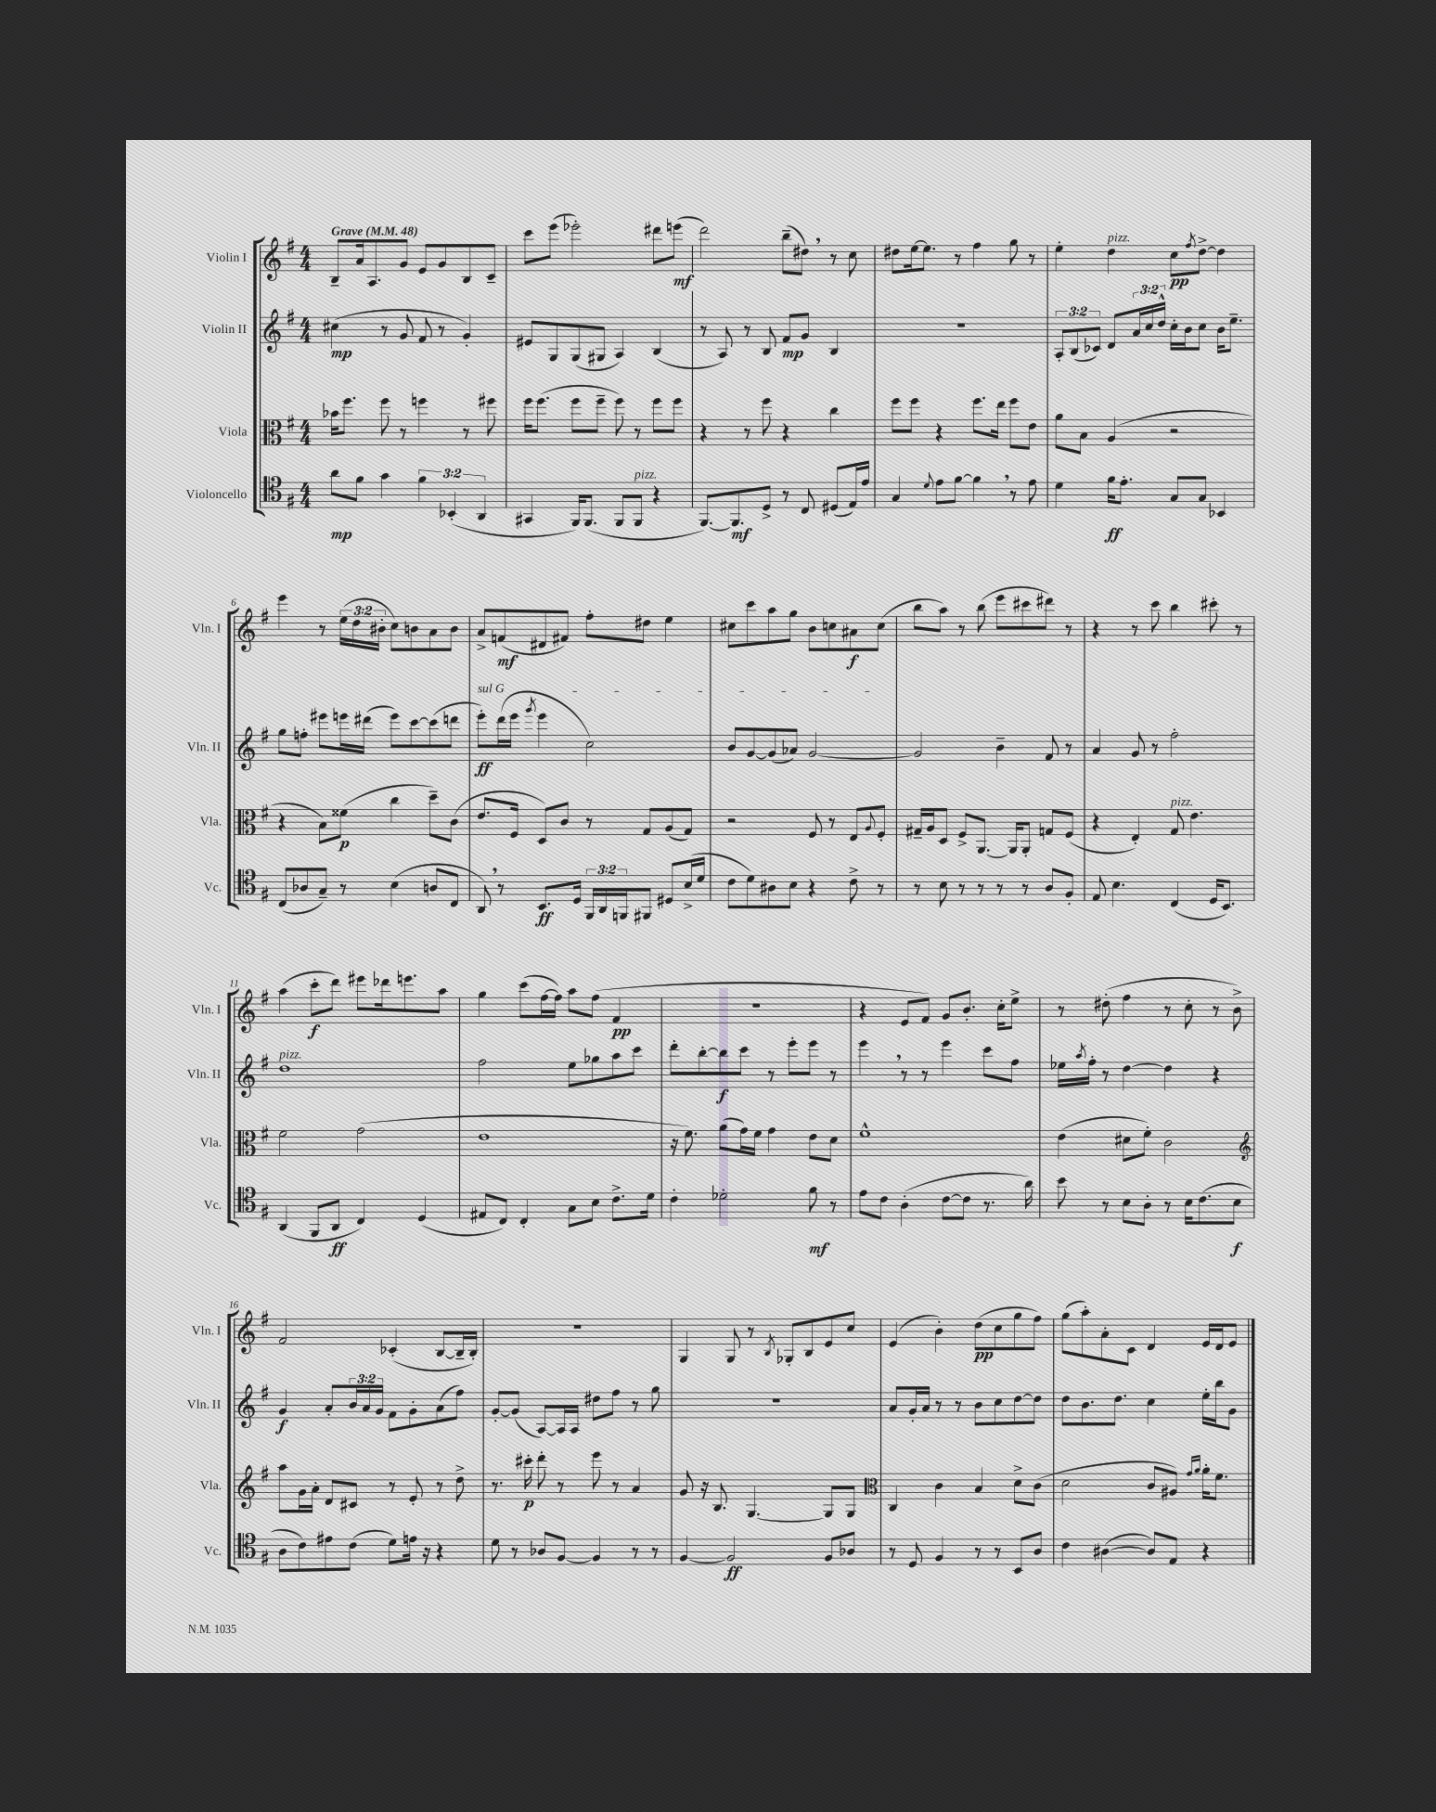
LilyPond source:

<<
\new StaffGroup <<
\new Staff = "s0" \with { instrumentName = "Violin I" shortInstrumentName = "Vln. I" } {
    \clef treble \key g \major \numericTimeSignature \time 4/4 \override Staff.TupletNumber.text = #tuplet-number::calc-fraction-text \tempo "Grave" 4 = 48
    b8-- a'16 a8. g'8 e'8 g'8 b8 c'8-- |
    c'''8 e'''8( ees'''2-.) dis'''8 e'''8\mf( |
    d'''2) b''8--( dis''8) \breathe r8 c''8 |
    dis''8 e''16~ e''8. r8 fis''4 g''8 r8 |
    e''4-. d''4^\markup { \italic "pizz." } c''8\pp \acciaccatura { fis''8 } d''8~-> d''4 |
    e'''4 r8 \tuplet 3/2 { e''16( d''16 bis'16-. } c''8) b'8 a'8 b'8 |
    a'8-> f'8\mf( dis'8 fis'8) fis''8-. dis''8 e''4 |
    cis''8 c'''8 a''8 g''8 b'8 c''8 ais'8\f c''8( |
    b''8 a''8) r8 b''8( e'''8 cis'''8 dis'''8) r8 |
    r4 r8 c'''8 b''4 cis'''8-. r8 |
    a''4( c'''8-.\f d'''8) eis'''8 des'''16 e'''8. a''8 |
    g''4 c'''8( fis''16~ fis''16) a''8 fis''8( fis'4\pp |
    R1 |
    r4 e'8 fis'8) g'8 b'8.-. c''16-. e''8-> |
    r8 dis''8-.( fis''4 r8 c''8-. r8 b'8->) |
    fis'2 ces'4-.( b8~ b16-- b16-.) |
    r1 |
    g4 g8 r8 \acciaccatura { b8 } ges8-. b8 e'8 c''8 |
    e'4( b'4-.) d''8\pp( c''8 g''8 fis''8) |
    g''8( a''8-.) a'8-. c'8 d'4 e'16 d'16 e'8 \bar "|." |
}
\new Staff = "s1" \with { instrumentName = "Violin II" shortInstrumentName = "Vln. II" } {
    \clef treble \key g \major \numericTimeSignature \time 4/4 \override Staff.TupletNumber.text = #tuplet-number::calc-fraction-text
    cis''4\mp( r8 g'8 fis'8 r8 g'4-.) |
    eis'8 g8 g8( gis8 a4) b4( |
    r8 a8) r8 b8 fis'8\mp g'8 b4 |
    r1 |
    \tuplet 3/2 { a8-. b8( ces'8) } d'8 \tuplet 3/2 { a'16 c''16 d''16-^ } c''16-. b'16 c''8 b'16 e''8.-- |
    g''8 f''8-. eis'''8 e'''16 dis'''16( e'''8) c'''8~ c'''8( d'''8 |
    \once \override TextSpanner.bound-details.left.text = \markup { \italic "sul G" } e'''8-.\ff\startTextSpan) d'''16( e'''16 \acciaccatura { g'''8 } e'''4 c''2) |
    b'8 g'8~ g'8( aes'8) g'2~\stopTextSpan |
    g'2 b'4-- fis'8 r8 |
    a'4 g'8 r8 fis''2-. |
    d''1^\markup { \italic "pizz." } |
    fis''2 e''8 ges''8 a''8 c'''8 |
    d'''8-. b''8~-. b''8\f c'''8 r8 e'''8-. e'''8 r8 |
    e'''4 \breathe r8 r8 e'''4 c'''8 fis''8 |
    ees''16 \acciaccatura { a''8 } fis''16-. r8 d''4~ d''4 r4 |
    g'4\f a'8-. \tuplet 3/2 { b'16 a'16 g'16 } fis'8 g'8-. a'8( fis''8) |
    g'8~-. g'8( a8~) a16 a16 dis''8 fis''8 r8 g''8 |
    R1 |
    a'8 g'16-. a'16 r8 r8 b'8 c''8 d''8~ d''8 |
    d''8 b'8. d''8. c''4 e''16-. b''16 g'8 \bar "|." |
}
\new Staff = "s2" \with { instrumentName = "Viola" shortInstrumentName = "Vla." } {
    \clef alto \key g \major \numericTimeSignature \time 4/4
    bes'16 fis''8. fis''8 r8 f''4 r8 fis''8 |
    fis''16 fis''8.( fis''8 fis''8-- fis''8) r8 fis''8 fis''8 |
    r4 r8 fis''8 r4 c''4 |
    fis''8 fis''8 r4 fis''8. e''16 fis''8 e'8 |
    a'8 b8 a4( r2 |
    r4 b8) fisis'8\p( c''4 d''8--) c'8( |
    e'8. fis16 d8) c'8 r8 g8 a8( g8) |
    r2 fis8 r8 e8 \appoggiatura { a8 } fis8-. |
    gis16-- a16 d8 fis8-> a,8.~ a,16 a,8-. g8 fis8( |
    r4 e4-.) g8^\markup { \italic "pizz." } e'4. |
    fis'2 g'2( |
    e'1 |
    r16 fis'8.) a'8( g'16) fis'16 g'4 e'8 d'8 |
    fis'1-^ |
    e'4( dis'8 fis'8-.) c'2 |
    \clef treble a''8 g'16 a'16-. d'8 cis'8 r8 e'8-. r8 d''8-> |
    r8. cis'''16-.\p d'''8-. r8 e'''8 r8 a'4 |
    g'8 r16 b8. g4.~ g8 g8 |
    \clef alto c4 c'4 b4 d'8-> c'8( |
    d'2 c'8 ais8) \grace { g'16 a'16 } a'16-. fis'8. \bar "|." |
}
\new Staff = "s3" \with { instrumentName = "Violoncello" shortInstrumentName = "Vc." } {
    \clef tenor \key g \major \numericTimeSignature \time 4/4 \override Staff.TupletNumber.text = #tuplet-number::calc-fraction-text
    a'8\mp fis'8 g'4 \tuplet 3/2 { fis'4 bes,4-.( a,4 } |
    gis,4 fis,16) fis,8.( fis,8 fis,8^\markup { \italic "pizz." } r4 |
    fis,8.~) fis,8.\mf d8-> r8 c8 dis8( e16) e'16 |
    g4 \appoggiatura { d'8 } e'8 fis'8~ fis'4 \breathe r8 e'8 |
    d'4 fis'16\ff e'8.-. g8 g8 bes,4 |
    c8( aes8 g8--) r8 b4( a8 c8 |
    a,8) \breathe r8 b,8.\ff d16 \tuplet 3/2 { fis,16 a,16 f,16 } fis,8 dis8 b16->( d'16 |
    c'8 d'8) ais8 b8 r4 c'8-> r8 |
    r8 b8 r8 r8 r8 r8 a8 fis8-. |
    e8 b4. c4( d16 b,8.) |
    a,4( fis,8 a,8\ff c4) d4( |
    eis8 c8) c4-. g8 b8 c'8.-> d'16 |
    c'4-. des'2-. fis'8\mf r8 |
    e'8 c'8 a4-.( c'8~ c'8 r8. a'16) |
    b'8 r8 b8 a8-. r8 b16 c'8.( b8\f |
    a8 c'8) eis'8 c'8( d'8) e'16 r16 r4 |
    d'8 r8 aes8 fis8~ fis4 r8 r8 |
    fis4~ fis2\ff fis8 aes8 |
    r8 d8 fis4 r8 r8 b,8 a8 |
    c'4 ais4~( ais8) e8 r4 \bar "|." |
}
>>
>>
